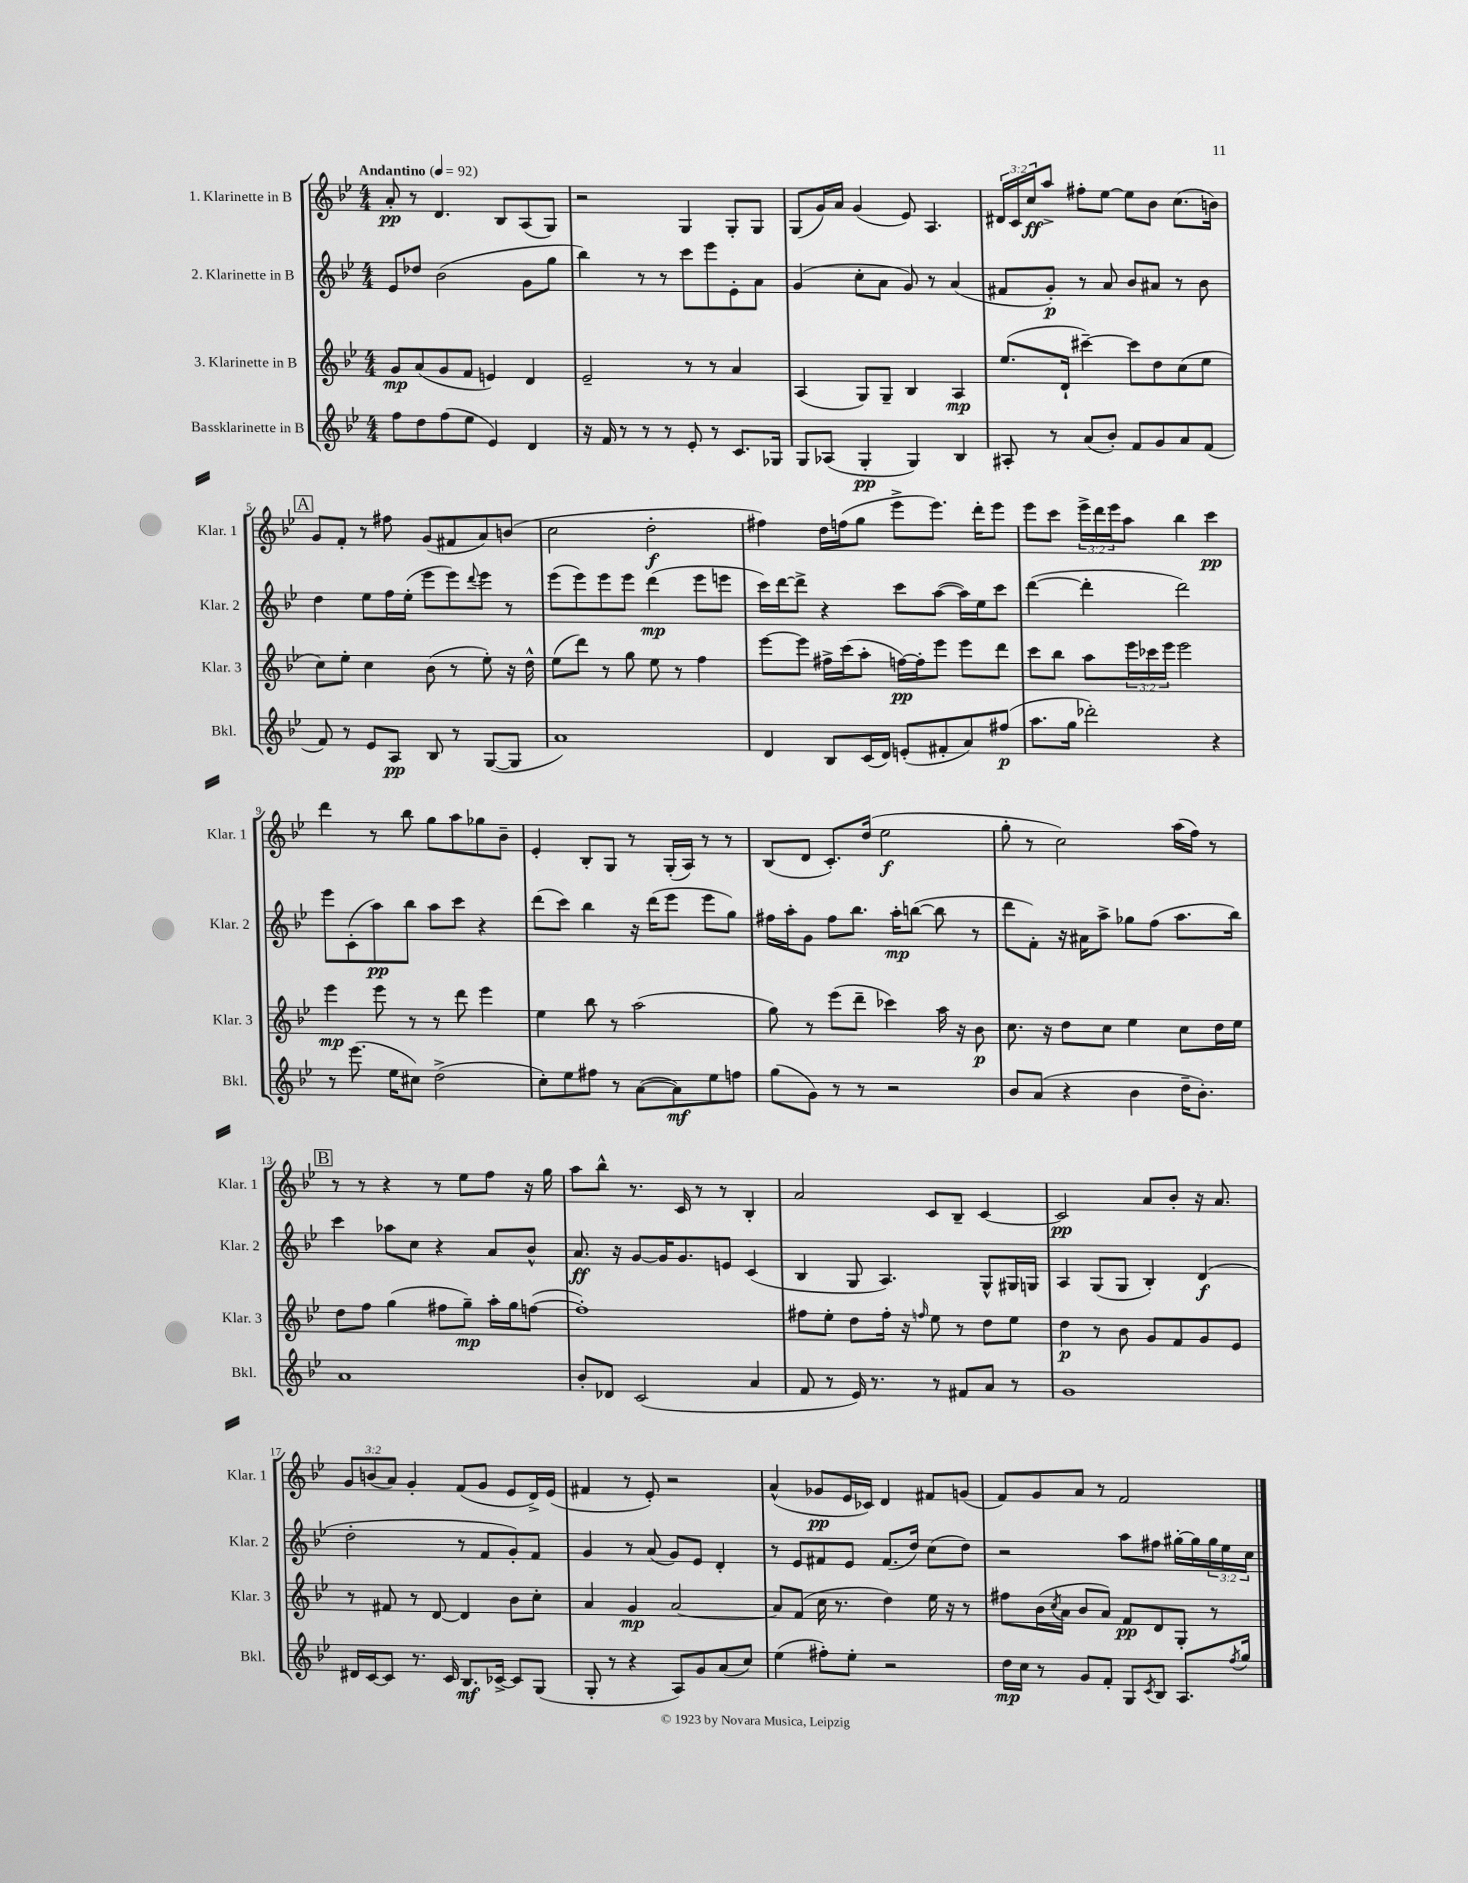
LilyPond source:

<<
\new StaffGroup <<
\new Staff = "s0" \with { instrumentName = "1. Klarinette in B" shortInstrumentName = "Klar. 1" } {
    \clef treble \key bes \major \numericTimeSignature \time 4/4 \override Staff.TupletNumber.text = #tuplet-number::calc-fraction-text \tempo "Andantino" 4 = 92
    a'8-.\pp r8 d'4. bes8 a8( g8) |
    r2 g4 g8-. g8 |
    g8( g'16) a'16 g'4( ees'8) a4. |
    \tuplet 3/2 { dis'16 c'16 c''16\ff } a''8-> fis''8-. ees''8~ ees''8 bes'8 c''8.( b'16) |
    \mark \markup { \box "A" } g'8 f'8-. r8 fis''8 g'8( fis'8 a'8) b'8( |
    c''2 d''2-.\f |
    fis''4) d''16 f''16( g''8 ees'''8-> ees'''8.) d'''16-. ees'''8 |
    ees'''8 c'''8 \tuplet 3/2 { ees'''16-> d'''16 ees'''16 } a''8 bes''4 c'''4\pp |
    d'''4 r8 bes''8 g''8 a''8 ges''8 bes'8-- |
    ees'4-. bes8-. g8 r8 g16-.( a16) r8 r8 |
    bes8( d'8 c'8.-.) d''16( ees''2\f |
    g''8-. r8 c''2) a''16( f''16) r8 |
    \mark \markup { \box "B" } r8 r8 r4 r8 ees''8 f''8 r16 g''16 |
    a''8 bes''8-^ r8. c'16 r8 r8 bes4-. |
    a'2 c'8 bes8-- c'4~ |
    c'2\pp a'8 bes'8-. r16 a'8. |
    \tuplet 3/2 { g'8 b'8( a'8) } g'4-. f'8( g'8 ees'8 d'16->) ees'16( |
    fis'4 r8 ees'8-.) r2 |
    a'4-^( ges'8\pp ees'16 ces'16) d'4 fis'8 g'8( |
    f'8) g'8 a'8 r8 f'2 \bar "|." |
}
\new Staff = "s1" \with { instrumentName = "2. Klarinette in B" shortInstrumentName = "Klar. 2" } {
    \clef treble \key bes \major \numericTimeSignature \time 4/4 \override Staff.TupletNumber.text = #tuplet-number::calc-fraction-text
    ees'8 des''8 bes'2( g'8 g''8 |
    bes''4) r8 r8 c'''8 ees'''8 ees'8-. a'8 |
    g'4( c''8-. a'8 g'8) r8 a'4( |
    fis'8 g'8-.\p) r8 a'8 bes'8 ais'8 r8 bes'8 |
    \mark \markup { \box "A" } d''4 ees''8 f''16 ees''16-.( ees'''8 ees'''8) \appoggiatura { d'''8 } ees'''8 r8 |
    ees'''8( ees'''8) ees'''8 ees'''8 d'''4\mp( ees'''8 e'''8 |
    c'''16) d'''16~ d'''8-> r4 c'''8 a''8~( a''16) ees''16 c'''8 |
    d'''4~( d'''4-. d'''2) |
    ees'''8 c'8-.( a''8\pp) bes''8 a''8 c'''8 r4 |
    d'''8( c'''8) bes''4 r16 d'''16( ees'''8 ees'''8 g''8) |
    fis''16 a''16-. g'8 fis''8 bes''8. a''16-.\mp b''8~( b''8 r8 |
    d'''8 f'8-.) r16 ais'16 a''8-> ges''8 f''8( a''8. bes''16) |
    \mark \markup { \box "B" } c'''4 aes''8 c''8 r4 a'8 bes'8-^ |
    a'8.\ff r16 g'8~ g'16 g'8. e'8 c'4( |
    bes4 g8 a4.) g8-^ gis16 g16 |
    a4 g8( g8 bes4-.) d'4\f( |
    d''2-. r8 f'8 g'8-.) f'8 |
    g'4 r8 a'8( g'8) ees'8 d'4-. |
    r8 ees'8 fis'8 ees'8 fis'8.( d''16) c''8( d''8) |
    r2 a''8 fis''8 gis''16~-. gis''16 \tuplet 3/2 { gis''16 ees''16 c''16 } \bar "|." |
}
\new Staff = "s2" \with { instrumentName = "3. Klarinette in B" shortInstrumentName = "Klar. 3" } {
    \clef treble \key bes \major \numericTimeSignature \time 4/4 \override Staff.TupletNumber.text = #tuplet-number::calc-fraction-text
    g'8\mp a'8( g'8 f'8 e'4) d'4 |
    ees'2-- r8 r8 a'4 |
    a4( g8) g8-- bes4 a4\mp |
    ees''8.( d'16-! cis'''4~--) cis'''8 d''8 c''8( ees''8 |
    \mark \markup { \box "A" } c''8) ees''8-. c''4 bes'8( r8 ees''8-.) r16 d''16-^ |
    ees''8( d'''8) r8 g''8 ees''8 r8 f''4 |
    ees'''8~ ees'''8 fis''16-> c'''16( a''8-. f''16~\pp) f''16-. ees'''8 ees'''8 d'''8 |
    c'''8 bes''8 a''8 \tuplet 3/2 { ees'''16 ces'''16 ees'''16 } ees'''2 |
    ees'''4\mp ees'''8 r8 r8 d'''8 ees'''4 |
    ees''4 bes''8 r8 a''2( |
    g''8) r8 ees'''8( d'''8-- ces'''4) a''16 r16 bes'8\p |
    c''8. r16 d''8 c''8 ees''4 c''8 d''16 ees''16 |
    \mark \markup { \box "B" } d''8 f''8 g''4( fis''8 g''8--\mp) a''16-. g''16 f''8~( |
    f''1-.) |
    fis''8 ees''8-. d''8 fis''16-. r16 \grace { f''16 } ees''8 r8 d''8 ees''8 |
    d''4\p r8 bes'8 g'8 f'8 g'8 ees'8 |
    r8 fis'8 r8 d'8~ d'4 bes'8 c''8-. |
    a'4 g'4\mp a'2~ |
    a'8 f'8( c''16 r8. d''4) ees''16 r16 r8 |
    fis''8 bes'16( \acciaccatura { c''8 } a'16 bes'8 a'8) f'8\pp d'8 g8-. r8 \bar "|." |
}
\new Staff = "s3" \with { instrumentName = "Bassklarinette in B" shortInstrumentName = "Bkl." } {
    \clef treble \key bes \major \numericTimeSignature \time 4/4
    f''8 d''8 f''8( ees''8 ees'4) d'4 |
    r16 f'16 r8 r8 r8 ees'8-. r8 c'8. ges16 |
    g8 aes8( g4-.\pp g4) bes4 |
    ais8-. r8 a'8( bes'8-.) f'8 g'8 a'8 f'8( |
    \mark \markup { \box "A" } f'8) r8 ees'8 a8\pp bes8 r8 g8~( g8 |
    a'1) |
    d'4 bes8 c'16( d'16) e'8-.( fis'8-. a'8) fis''8\p( |
    a''8. g''16 des'''2-.) r4 |
    r8 ees'''8.( ees''16 cis''8) d''2->( |
    c''8-.) ees''8 fis''8 r8 a'8~( a'8\mf) ees''8 f''8 |
    g''8( g'8) r8 r8 r2 |
    bes'8 a'8( r4 bes'4 d''16-- bes'8.-.) |
    \mark \markup { \box "B" } a'1 |
    bes'8-. des'8 c'2( a'4 |
    f'8 r8 ees'16) r8. r8 fis'8 a'8 r8 |
    g'1 |
    dis'16 c'16~ c'8 r8. c'16 bes8.\mf ces'16~-> ces'8 g8( |
    g8-. r8 r4 a8) g'8 a'8( c''8) |
    ees''4( fis''8-.) ees''8-. r2 |
    d''16\mp c''16 r8 g'8 f'8-. g8 \acciaccatura { c'8 } bes8 a8. \acciaccatura { f''8 } g''16 \bar "|." |
}
>>
>>
